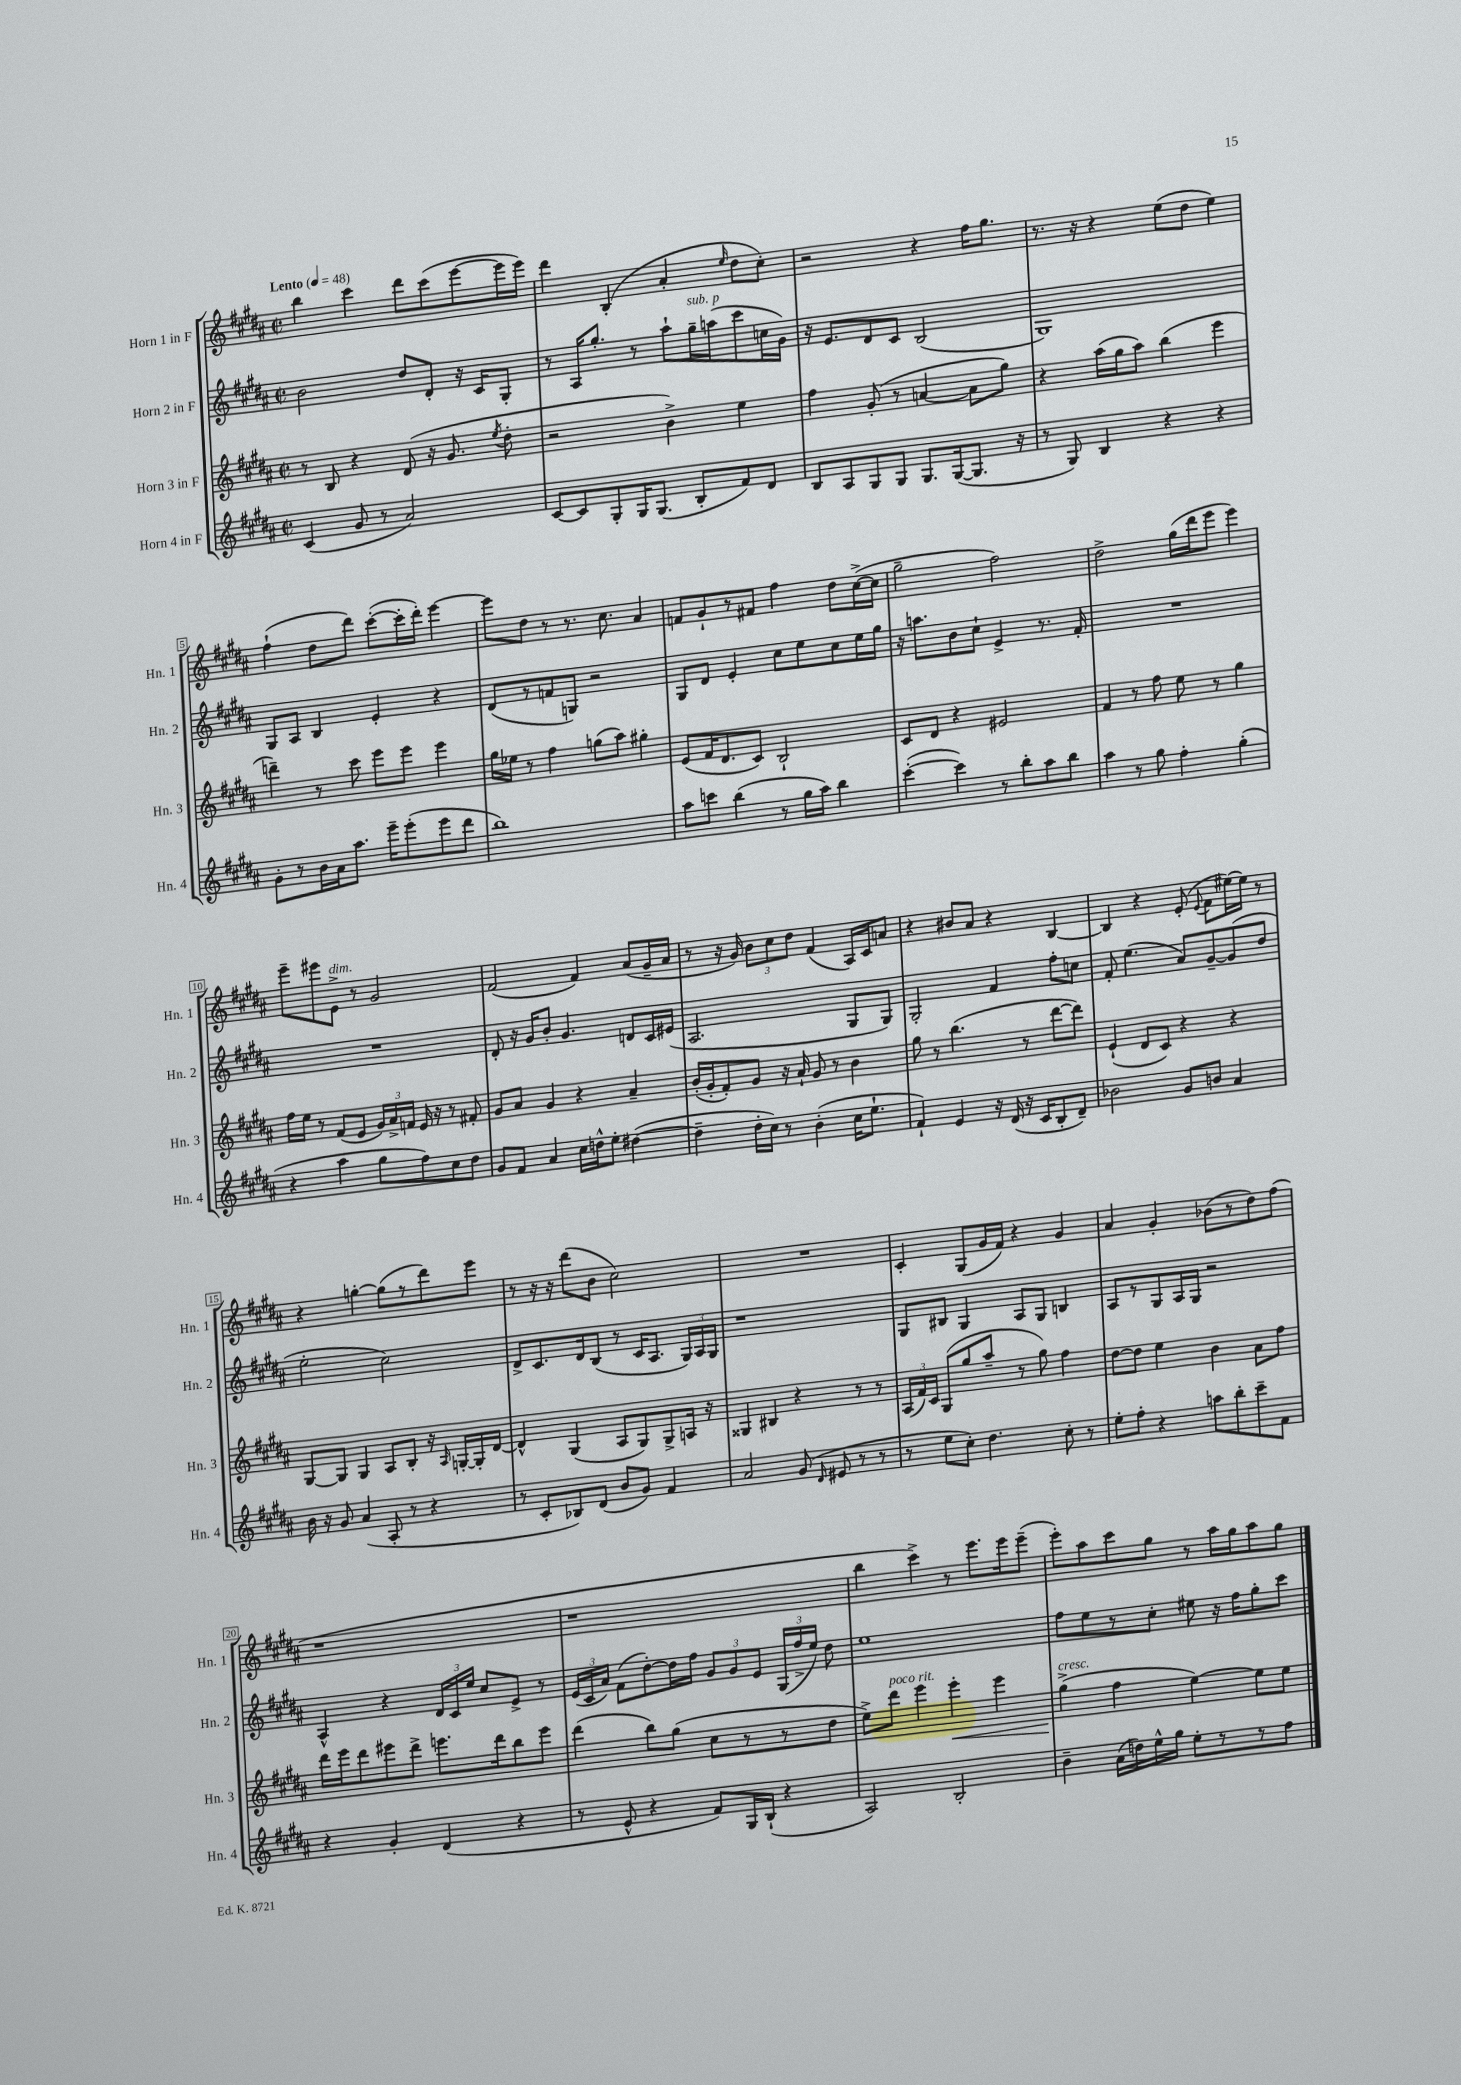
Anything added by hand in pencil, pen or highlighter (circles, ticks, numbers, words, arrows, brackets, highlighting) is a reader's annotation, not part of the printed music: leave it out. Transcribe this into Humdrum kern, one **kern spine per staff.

**kern	**kern	**kern	**kern
*staff4	*staff3	*staff2	*staff1
*clefG2	*clefG2	*clefG2	*clefG2
*k[f#c#g#d#a#]	*k[f#c#g#d#a#]	*k[f#c#g#d#a#]	*k[f#c#g#d#a#]
*M2/2	*M2/2	*M2/2	*M2/2
*met(c|)	*met(c|)	*met(c|)	*met(c|)
*MM48	*MM48	*MM48	*MM48
(4c#	8r	2b	4bb
.	8B	.	.
8g#	4r	.	4ccc#
8r	.	.	.
2a#)	(8d#	8dd#	8ddd#
.	16r	8d#'	(8ccc#
.	8.g#	.	.
.	.	16r	[8eee
.	.	16c#	.
.	8qee	.	.
.	8dd#'	8G#'	16eee]
.	.	.	16eee)
=	=	=	=
[8c#	2r	8r	4ddd#
8c#]	.	16A#	.
.	.	8.gg#'	.
8G#'	.	.	(4B'
16G#	.	8r	.
(8.G#	.	.	.
.	4b^)	8aa#`	4a#'
8B'	.	16gg#~	.
.	.	(16aa	.
.	.	.	16qqee
8f#)	4ee	8ccc#	8dd#
8d#	.	16cc	8cc#')
.	.	16g#)	.
=	=	=	=
8B	4ff#	16r	2r
.	.	8.e	.
8A#	.	.	.
8G#	(8g#'	8d#	.
8G#	8r	8c#	.
8.G#	[4a	(2B	4r
([16G#	.	.	.
8.G#]	8a]	.	16ff#
.	.	.	8.gg#
.	8gg#)	.	.
16r	.	.	.
=	=	=	=
8r	4r	1G#)	8.r
8G#)	.	.	.
.	.	.	16r
4B	(16aa#	.	4r
.	16gg#	.	.
.	8aa#)	.	.
4r	(4bb	.	(8ee
.	.	.	8dd#
4r	4eee	.	4ee)
=	=	=	=
8g#'	4ddd~)	8G#	(4ff#`
8r	.	8A#	.
16b	8r	4B	8dd#
16a#	.	.	.
8.aa#	8ccc#	.	8ddd#)
.	8eee	4e'	([8ccc#'
16eee~	.	.	.
(8eee'	8eee	.	16ccc#']
.	.	.	16ddd#')
8eee	4eee	4r	[4eee
8ddd#	.	.	.
=	=	=	=
1bb)	16gg#	(8d#	8eee]
.	16ee-	.	.
.	8r	8r	8dd#
.	4ff#	8f	8r
.	.	8G)	8.r
.	(8gg	2r	.
.	.	.	8.cc#
.	8aa#)	.	.
.	4gg#'	.	4a#
=	=	=	=
8aa#	(8e	8G#	8f
8ccc	16f#	8d#	8g#`
.	8.d#	.	.
(4bb	.	4e'	8r
.	8c#)	.	8f#
8r	2B`	8cc#	4ff#
16gg#	.	8ee	.
16aa#)	.	.	.
4bb	.	8cc#	8dd#
.	.	16ee	([16cc#^
.	.	16gg#	16cc#]
=	=	=	=
([4ccc#'	8c#	16r	2gg#~
.	.	8.aa	.
.	8d#	.	.
4ccc#])	4r	8b	.
.	.	8cc#`	.
8r	2e#	4e^	2ff#)
8bb'	.	.	.
8aa#	.	8.r	.
8bb	.	.	.
.	.	16f#'	.
=	=	=	=
4aa#	4f#	1r	2dd#^
8r	8r	.	.
8gg#	8ff#	.	.
4ff#'	8ee	.	(16gg#
.	.	.	16ddd#
.	8r	.	8eee
(4gg#'	4gg#	.	4eee)
=	=	=	=
4r	16ff#	1r	8eee~
.	16ee	.	.
.	8r	.	8eee#
4aa#	(8f#	.	8e^
.	8e	.	8r
8gg#	24g#)	.	2g#
.	24a#^	.	.
.	24f	.	.
8ff#)	16e	.	.
.	16r	.	.
8cc#	8r	.	.
8dd#	8f#'	.	.
=	=	=	=
8g#	8g#	8d#'	(2f#
8f#	8a#	16r	.
.	.	16g#	.
4a#	4g#	8b'	.
.	.	4.g#	.
16cc#	4r	.	4f#)
16dd^^	.	.	.
8ee'	.	.	.
([4dd#	4a#~	8d	(8a#
.	.	16c#	16g#~
.	.	(16e#	16a#
=	=	=	=
4dd#~]	(16b'	2.A#	8r
.	16g#'	.	.
.	8f#')	.	16r
.	.	.	16g#)
16dd#'	8g#	.	12b
16cc#)	.	.	.
.	.	.	12cc#
8r	16r	.	.
.	.	.	12dd#
.	16a#`	.	.
(4b'	8g#	.	(4f#
.	8r	.	.
16cc#	4b	8G#	16A#)
8.ee`	.	.	16c#
.	.	8G#)	8a
=	=	=	=
4f#`)	8gg#	2G#'	4r
.	8r	.	.
4e	(4.bb	.	8b#
.	.	.	8a#
16r	.	4f#	4r
(16d#	.	.	.
16r	8r	.	.
16c#	.	.	.
8B'	[8ddd#	8ff#'	[4B
8d#~)	8ddd#])	8cc	.
=	=	=	=
2b-	(4e`	8f#'	4B]
.	.	(4.ee	.
.	8d#	.	4r
.	8c#)	.	.
8g#	4r	8a#)	(8e'
.	.	.	8qqe
8b	.	[8g#~	8f#
4a#	4r	(8g#]	[16ee#)
.	.	.	16ee#]
.	.	8dd#	8r
=	=	=	=
16b	[8G#	2ee'	4r
16r	.	.	.
8g#	8G#]	.	.
(4a#	4G#	.	[4gg'
8A#'	8A#	2cc#)	(8gg]
8r	8B'	.	8r
4r	16r	.	8ddd#)
.	16qqA#	.	.
.	[16G'	.	.
.	16G']	.	8eee
.	[16d#	.	.
=	=	=	=
8r	4d#^^]	8d#^	8r
8c#'	.	8.c#	16r
.	.	.	16r
8B-)	(4G#	.	(8ddd#
.	.	16d#	.
(8d#	.	(8B	8b
8b	8A#	8r	2cc#)
8g#)	8G#)	16c#	.
.	.	8.A#	.
4f#	8G#^	.	.
.	16A	24G#)	.
.	.	24A#	.
.	16r	.	.
.	.	24G#	.
=	=	=	=
2a#	4G##	1r	1r
.	4B#	.	.
(8g#	4r	.	.
16qqd#	.	.	.
8e#	.	.	.
8r	8r	.	.
8r	8r	.	.
=	=	=	=
8r	(24A#	8G#	4c#'
.	24f#)	.	.
.	24c#	.	.
8ee	(8G#	8B#	.
8cc#')	8gg#	4G#	(8G#
4.dd#	8aa#~	.	16g#
.	.	.	16f#)
.	8r	8A#	4r
.	8gg#)	8G#	.
8cc#'	4ff#	4B	4g#
8r	.	.	.
=	=	=	=
8ee'	[8dd#	8A#	4a#
8ff#'	8dd#]	8r	.
4r	4ee	8G#	4g#'
.	.	16A#	.
.	.	16G#	.
8aa	4b	2r	(8b-
8bb'	.	.	8r
8ccc#~	8a#	.	8dd#)
8f#	8ff#	.	(8ff#
=	=	=	=
4r	16ddd#	4A#^^	1r
.	16eee	.	.
.	8ddd#	.	.
4g#'	8eee#	4r	.
.	8ddd#^	.	.
(4d#	8.eee	24d#	.
.	.	24c#	.
.	.	24ee	.
.	.	8cc#	.
.	16ddd#	.	.
4r	8bb	8e^	.
.	8eee	8r	.
=	=	=	=
8r	(4ddd#	(24e	1r
.	.	24c#	.
.	.	24a#)	.
8e^^	.	(8f#	.
4r	8bb)	[8dd#')	.
.	(8gg#	16dd#]	.
.	.	16ff#	.
8f#)	8cc#	12g#	.
.	.	12g#	.
16G#	8r	.	.
.	.	12e	.
(16B`	.	.	.
4r	8r	(24G#	.
.	.	24ff#^	.
.	.	24ee)	.
.	8dd#	8dd#	.
=	=	=	=
2A#)	8ee^)	1ee	4bb
.	8ddd#	.	.
.	4eee	.	4ccc#^)
2B'	4eee'	.	8r
.	.	.	8.eee
.	4eee	.	.
.	.	.	16eee
.	.	.	(8eee~
=	=	=	=
4b~	(4gg#^	8ff#	8eee')
.	.	8ee	8aa#
(16a#	4ff#	8r	8ccc#
16dd)	.	.	.
16ee^^	.	8cc#'	8gg#
16gg#	.	.	.
8ee'	[4ee)	8ee#	8r
8r	.	16r	16aa#
.	.	16ff#	16gg#
8r	8ee]	8gg#'	8aa#
8ff#	8ee	8ccc#	8gg#
==	==	==	==
*-	*-	*-	*-
